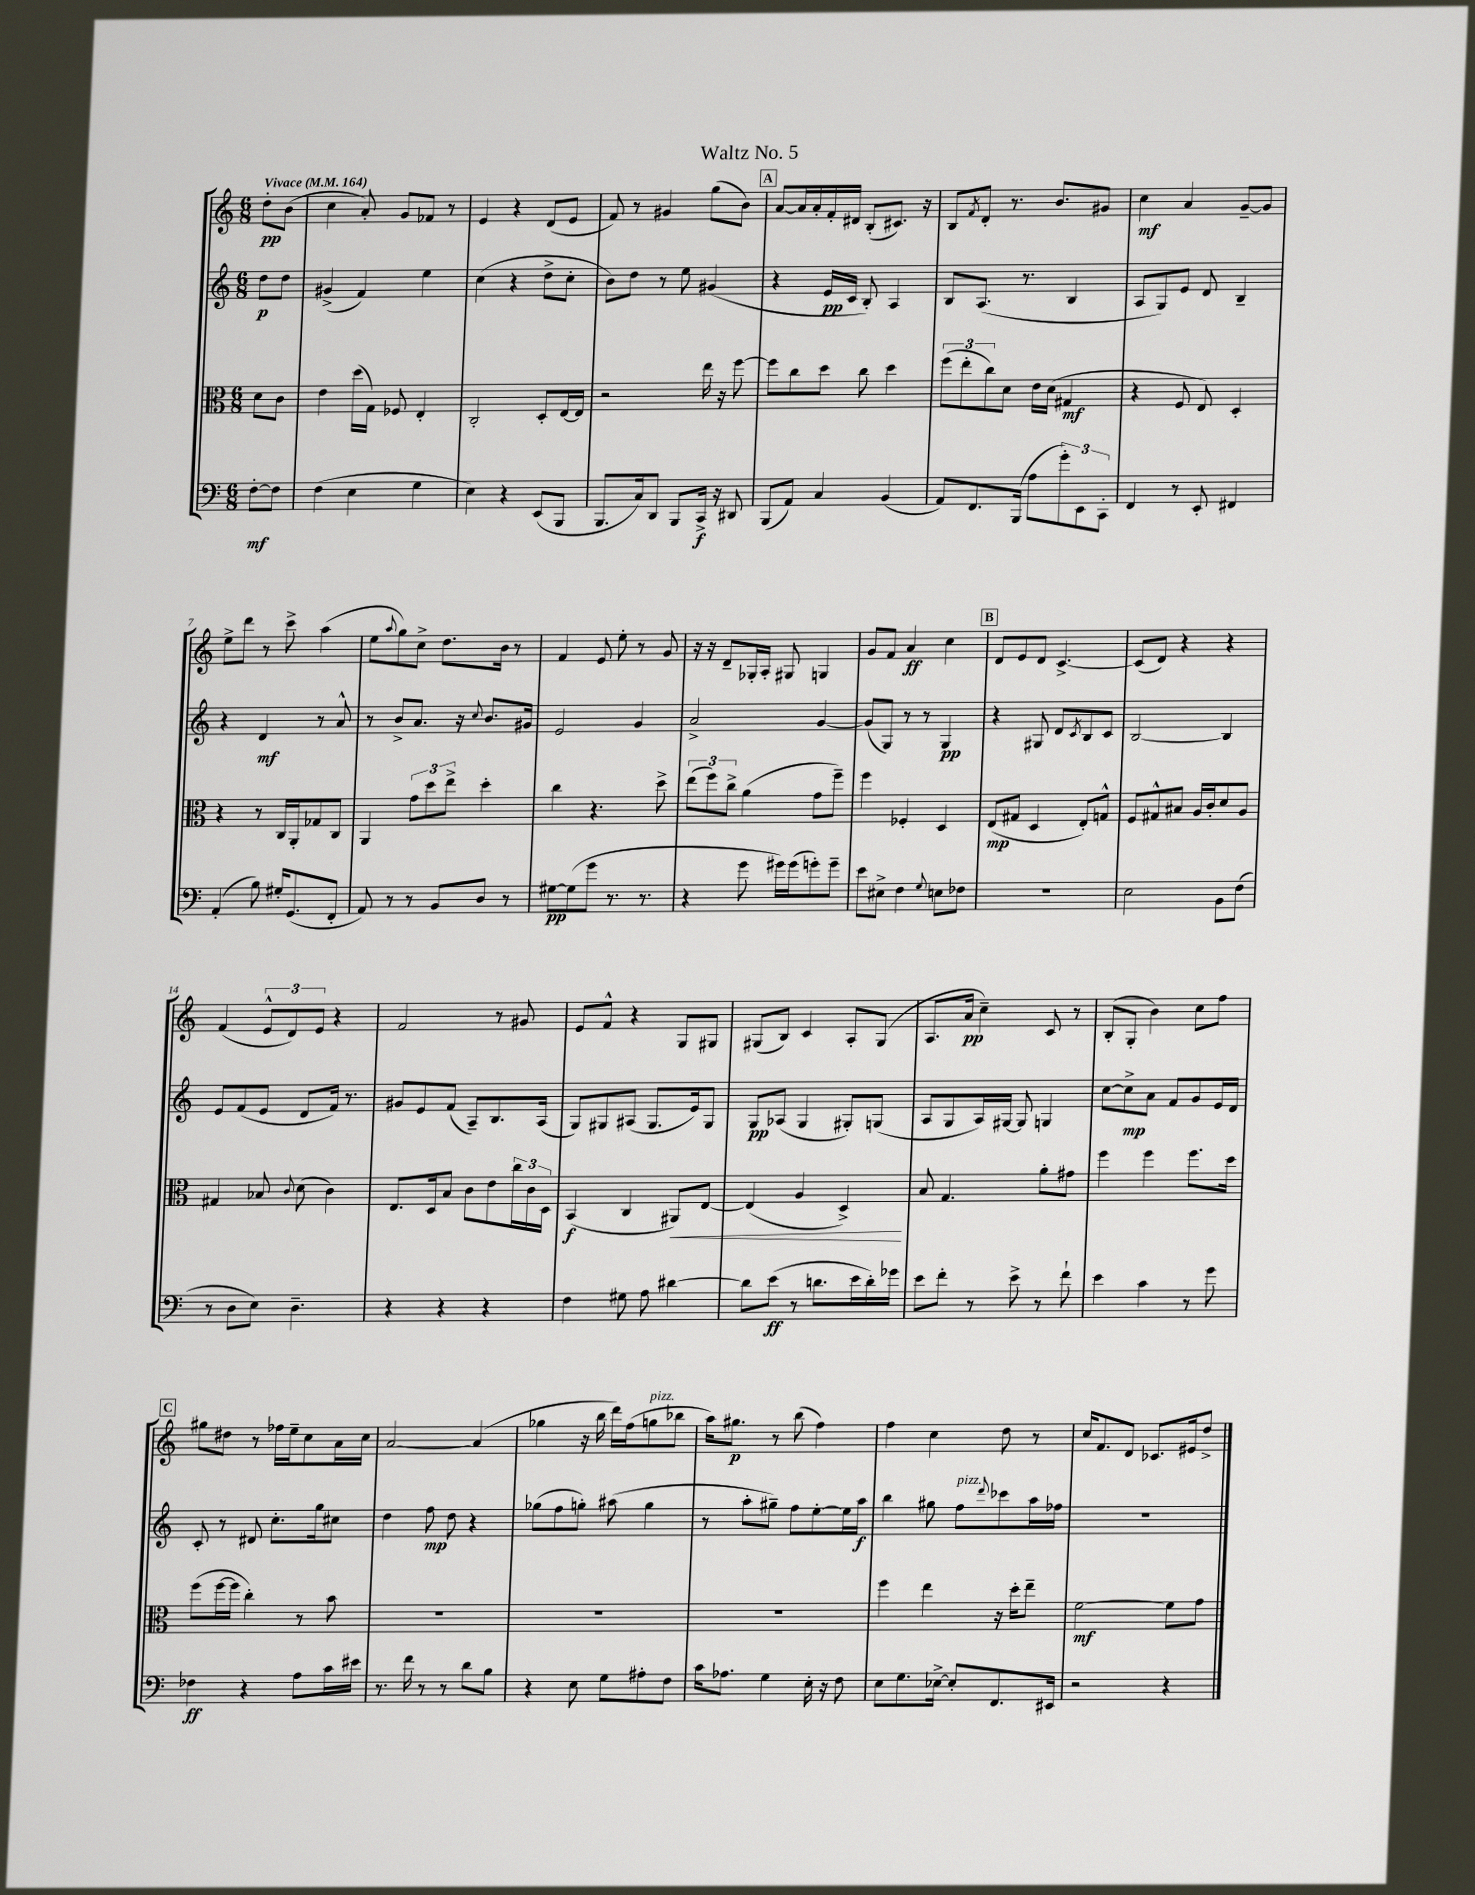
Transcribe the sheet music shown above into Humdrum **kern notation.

**kern	**dynam	**kern	**dynam	**kern	**dynam	**kern	**dynam
*part4	*part4	*part3	*part3	*part2	*part2	*part1	*part1
*staff4	*staff4	*staff3	*staff3	*staff2	*staff2	*staff1	*staff1
*clefF4	*	*clefC3	*	*clefG2	*	*clefG2	*
*k[]	*	*k[]	*	*k[]	*	*k[]	*
*M6/8	*	*M6/8	*	*M6/8	*	*M6/8	*
*MM164	*	*MM164	*	*MM164	*	*MM164	*
=	=	=	=	=	=	=	=
!	!	!	!	!	!	!LO:TX:a:B:t=Vivace	!
[8F'\L	mf	8d\L	.	8dd\L	p	8dd'\L	pp
8F\J]	.	8c\J	.	8dd\J	.	(8b\J	.
=1	=1	=1	=1	=1	=1	=1	=1
(4F\	.	4e\	.	(4g#X^/	.	4cc\	.
4E\	.	(16dd\LL	.	4f/)	.	8a'/)	.
.	.	16G\JJ)	.	.	.	.	.
.	.	8F-X/	.	.	.	8g/L	.
4G\	.	4E'/	.	4ee\	.	8f-X/J	.
.	.	.	.	.	.	8r	.
=2	=2	=2	=2	=2	=2	=2	=2
4E\)	.	2C'/	.	(4cc\	.	4e/	.
4r	.	.	.	4r	.	4r	.
(8EE/L	.	8D'/L	.	8dd^\L	.	(8d/L	.
8BBB/J	.	[16E/L	.	8cc'\J	.	8e/J	.
.	.	16E/JJ]	.	.	.	.	.
=3	=3	=3	=3	=3	=3	=3	=3
8.BBB/L	.	2r	.	8b\L)	.	8f/)	.
.	.	.	.	8dd\J	.	8r	.
16C/k)	.	.	.	.	.	.	.
8DD/J	.	.	.	8r	.	4g#X/	.
8BBB/L	.	.	.	8ee\	.	.	.
16CC^/Jk	f	16ee\	.	(4g#X/	.	(8gg\L	.
16r	.	16r	.	.	.	.	.
8DD#X/	.	[8ff\	.	.	.	8b\J)	.
!!LO:REH:place=s1:t=A
=4	=4	=4	=4	=4	=4	=4	=4
(8BBB/L	.	8ff\L]	.	4r	.	[8a/L	.
8AA/J)	.	8cc\	.	.	.	16a/L]	.
.	.	.	.	.	.	16a'/	.
4C/	.	8dd\J	.	16e/LL	pp	16f'/	.
.	.	.	.	16c/JJ	.	16d#X/JJ	.
.	.	8cc\	.	8B'/)	.	(8B'/L	.
(4BB/	.	4dd\	.	4A/	.	8.c#X/J)	.
.	.	.	.	.	.	16r	.
=5	=5	=5	=5	=5	=5	=5	=5
8AA/L)	.	(12ff\L	.	8B/L	.	8B/L	.
.	.	12ee'\	.	.	.	.	.
.	.	.	.	.	.	8qf/	.
8.FF/	.	.	.	(8.A/J	.	8d'/J	.
.	.	12cc\)	.	.	.	.	.
.	.	8d\J	.	.	.	8.r	.
(16BBB/Jk	.	.	.	8.r	.	.	.
8A\L	.	16e\LL	.	.	.	.	.
.	.	(16d\JJ	.	.	.	8.b/L	.
12g'\)	.	4G#X/	mf	4B/	.	.	.
12EE\	.	.	.	.	.	.	.
.	.	.	.	.	.	8g#X/J	.
12CC'\J	.	.	.	.	.	.	.
=6	=6	=6	=6	=6	=6	=6	=6
4FF/	.	4r	.	8A/L	.	4cc\	mf
.	.	.	.	8G/)	.	.	.
8r	.	8F/	.	8e/J	.	4a/	.
8EE'/	.	8E/)	.	8d/	.	.	.
4FF#X/	.	4D'/	.	4B~/	.	[8g~/L	.
.	.	.	.	.	.	8g/J]	.
!!LO:LB:g=z
=7	=7	=7	=7	=7	=7	=7	=7
(4AA'/	.	4r	.	4r	.	8ee^\L	.
.	.	.	.	.	.	8ddd\J	.
8B\)	.	8r	.	4d/	mf	8r	.
16G#X'/KL	.	16C/LL	.	.	.	8ccc^\	.
(8.GG/	.	16AA'/J	.	.	.	.	.
.	.	8G-X/	.	8r	.	(4aa\	.
8FF'/J	.	8C/J	.	8a^^/	.	.	.
=8	=8	=8	=8	=8	=8	=8	=8
8AA/)	.	4AA/	.	8r	.	8ee\L	.
.	.	.	.	.	.	8qqaa/	.
8r	.	.	.	8b^/L	.	8gg\)	.
8r	.	12g\L	.	8.a/J	.	8cc^\J	.
.	.	12dd\	.	.	.	.	.
8BB/L	.	.	.	.	.	8.dd\L	.
.	.	12ee^\J	.	.	.	.	.
.	.	.	.	16r	.	.	.
.	.	.	.	8qqcc/	.	.	.
8D/J	.	4dd'\	.	8.b/L	.	.	.
.	.	.	.	.	.	16b\Jk	.
8r	.	.	.	.	.	8r	.
.	.	.	.	16g#X/Jk	.	.	.
=9	=9	=9	=9	=9	=9	=9	=9
[8G#X\L	pp	4cc\	.	2e/	.	4f/	.
(8G#\]	.	.	.	.	.	.	.
8g\J	.	4.r	.	.	.	8e/	.
8.r	.	.	.	.	.	8ee'\	.
.	.	.	.	4g/	.	8r	.
8.r	.	.	.	.	.	.	.
.	.	8dd^\	.	.	.	8g/	.
=10	=10	=10	=10	=10	=10	=10	=10
4r	.	(12ee\L	.	2a^/	.	16r	.
.	.	.	.	.	.	16r	.
.	.	12ff\)	.	.	.	.	.
.	.	.	.	.	.	8d~/L	.
.	.	12cc^\J	.	.	.	.	.
8g\	.	(4a\	.	.	.	16G-X'/L	.
.	.	.	.	.	.	16A'/JJ	.
16g#X\LL)	.	.	.	.	.	8G#X/	.
(16g#\J	.	.	.	.	.	.	.
8gn'\)	.	8g\L	.	[4g/	.	4Gn/	.
8g~\J	.	8ff~\J)	.	.	.	.	.
=11	=11	=11	=11	=11	=11	=11	=11
8e\L	.	4ff\	.	(8g/L]	.	8g/L	.
8E#X^\J	.	.	.	8G/J)	.	8f/J	.
4F\	.	4F-X'/	.	8r	.	4a/	ff
.	.	.	.	8r	.	.	.
8qqG/	.	.	.	.	.	.	.
8En\L	.	4D/	.	4G/	pp	4cc\	.
8F-X\J	.	.	.	.	.	.	.
!!LO:REH:place=s1:t=B
=12	=12	=12	=12	=12	=12	=12	=12
2.r	.	(8E/L	mp	4r	.	8d/L	.
.	.	8G#X/J	.	.	.	8e/	.
.	.	4D/	.	8G#X/	.	8d/J	.
.	.	.	.	8d/L	.	[4.c^/	.
.	.	.	.	8qc/	.	.	.
.	.	8E'/L)	.	8B/	.	.	.
.	.	8Gn^^/J	.	8c/J	.	.	.
=13	=13	=13	=13	=13	=13	=13	=13
2E\	.	8F/L	.	[2B/	.	(8c/L]	.
.	.	8G#X^^/	.	.	.	8d/J)	.
.	.	8B#X/J	.	.	.	4r	.
.	.	16A/LL	.	.	.	.	.
.	.	16c'/J	.	.	.	.	.
8BB\L	.	8d/	.	4B/]	.	4r	.
(8F\J	.	8A/J	.	.	.	.	.
!!LO:LB:g=z
=14	=14	=14	=14	=14	=14	=14	=14
8r	.	4G#X/	.	8e/L	.	(4f/	.
8D\L	.	.	.	(8f/	.	.	.
8E\J)	.	8B-X/	.	8e/J	.	12e^^/L	.
.	.	.	.	.	.	12d/)	.
.	.	8qqc/	.	.	.	.	.
4.D~\	.	(8d\	.	8d/L	.	.	.
.	.	.	.	.	.	12e/J	.
.	.	4c\)	.	16f/Jk)	.	4r	.
.	.	.	.	8.r	.	.	.
=15	=15	=15	=15	=15	=15	=15	=15
4r	.	8.E/L	.	8g#X/L	.	2f/	.
.	.	.	.	8e/	.	.	.
.	.	16D/k	.	.	.	.	.
4r	.	8B/J	.	(8f/J	.	.	.
.	.	8c\L	.	8A~/L)	.	.	.
4r	.	8e\	.	8.B/	.	8r	.
.	.	24cc\L	.	.	.	8g#X/	.
.	.	24c\	.	.	.	.	.
.	.	.	.	(16A/Jk	.	.	.
.	.	24D\JJ	.	.	.	.	.
=16	=16	=16	=16	=16	=16	=16	=16
4F\	.	(4BB/	f	8G/L)	.	8e/L	.
.	.	.	.	8G#X/	.	8f^^/J	.
8G#X\	.	4C/	.	(8A#X/J	.	4r	.
8A\	.	.	.	8.G#/L	.	.	.
!	!	!	!LO:HP:b	!	!	!	!
[4d#X\	.	8AA#X/L)	<	.	.	8G/L	.
.	.	.	.	16e/k)	.	.	.
.	.	[8E/J	.	8G#/J	.	8G#X/J	.
=17	=17	=17	=17	=17	=17	=17	=17
8d#\L]	.	(4E/]	.	8G/L	pp	(8G#X/L	.
(8e\J	ff	.	.	(8A-X/J	.	8B/J)	.
8r	.	4A/	.	4G/	.	4c/	.
8.dn\L	.	.	.	.	.	.	.
.	.	4D^/)	.	8G#X'/L)	.	8A'/L	.
16e\L	.	.	.	.	.	.	.
16d'\)	.	.	.	(8Gn/J	.	(8G#/J	.
16g-X\JJ	.	.	.	.	.	.	.
.	.	.	[	.	.	.	.
=18	=18	=18	=18	=18	=18	=18	=18
8e\L	.	8B/	.	8A/L	.	8.A/L	.
8f'\J	.	4.G/	.	8G/	.	.	.
.	.	.	.	.	.	16a/Jk	pp
8r	.	.	.	16A/L)	.	4cc~\)	.
.	.	.	.	[16G#X/JJ	.	.	.
8e^\	.	.	.	8G#/]	.	.	.
8r	.	8a'\L	.	4Gn/	.	8c/	.
8f`\	.	8g#X\J	.	.	.	8r	.
=19	=19	=19	=19	=19	=19	=19	=19
4e\	.	4ff\	.	[8cc\L	.	(8B'/L	.
.	.	.	.	8cc^\]	mp	8G'/J	.
4c\	.	4ff\	.	8a\J	.	4b\)	.
.	.	.	.	8f/L	.	.	.
8r	.	8.ff\L	.	8g/	.	8cc\L	.
8g\	.	.	.	16e/L	.	8ff\J	.
.	.	16dd\Jk	.	16d/JJ	.	.	.
!!LO:LB:g=z
!!LO:REH:place=s1:t=C
=20	=20	=20	=20	=20	=20	=20	=20
4F-X\	ff	(8ff\L	.	8c'/	.	8gg#X\L	.
.	.	[16ff\L	.	8r	.	8dd#X\J	.
.	.	16ff\JJ]	.	.	.	.	.
4r	.	4cc'\)	.	8d#X/	.	8r	.
.	.	.	.	8.cc'\L	.	16ff-X\LL	.
.	.	.	.	.	.	16ee~\J	.
8A\L	.	8r	.	.	.	8cc\	.
.	.	.	.	16gg\k	.	.	.
16c\L	.	8b\	.	8cc#X\J	.	16a\L	.
16e#X\JJ	.	.	.	.	.	16cc\JJ	.
=21	=21	=21	=21	=21	=21	=21	=21
8.r	.	2.r	.	4dd\	.	[2a/	.
16f\	.	.	.	.	.	.	.
8r	.	.	.	8ff\	mp	.	.
8r	.	.	.	8dd\	.	.	.
8d\L	.	.	.	4r	.	(4a/]	.
8B\J	.	.	.	.	.	.	.
=22	=22	=22	=22	=22	=22	=22	=22
4r	.	2.r	.	(8gg-X\L	.	4gg-X\	.
.	.	.	.	8ff\	.	.	.
8E\	.	.	.	8ggn'\J)	.	16r	.
.	.	.	.	.	.	16bb\	.
8G\L	.	.	.	(8aa#X\	.	16ddd\LL)	.
.	.	.	.	.	.	(16ff\J	.
!	!	!	!	!	!	!LO:TX:a:i:t=pizz.	!
8A#X'\	.	.	.	4gg\	.	8ggn\	.
8F\J	.	.	.	.	.	8bb-X\J	.
=23	=23	=23	=23	=23	=23	=23	=23
16c\KL	.	2.r	.	8r	.	16aa\KL)	.
8.A-X\J	.	.	.	.	.	8.gg#X\J	p
.	.	.	.	8aa'\L	.	.	.
4G\	.	.	.	8gg#X~\J)	.	8r	.
.	.	.	.	8ff\L	.	(8bb\	.
16E'\	.	.	.	[8ee'\	.	4ff\)	.
16r	.	.	.	.	.	.	.
8F\	.	.	.	16ee\L]	.	.	.
.	.	.	.	16aa\JJ	f	.	.
=24	=24	=24	=24	=24	=24	=24	=24
8E\L	.	4ff\	.	4bb\	.	4ff\	.
8.G\	.	.	.	.	.	.	.
.	.	4ee\	.	8gg#X\	.	4cc\	.
[16E-X^\Jk	.	.	.	.	.	.	.
!	!	!	!	!LO:TX:a:i:t=pizz.	!	!	!
8E-'/L]	.	.	.	8ff\L	.	.	.
.	.	.	.	8qqddd/	.	.	.
8.FF/	.	16r	.	8ccc-X\	.	8dd\	.
.	.	16dd'\KL	.	.	.	.	.
.	.	8ee~\J	.	16aa\L	.	8r	.
16EE#X/Jk	.	.	.	16ff-X\JJ	.	.	.
=25	=25	=25	=25	=25	=25	=25	=25
2r	.	[2f\	mf	2.r	.	16cc/KL	.
.	.	.	.	.	.	8.f/	.
.	.	.	.	.	.	8d/J	.
.	.	.	.	.	.	8.c-X/L	.
4r	.	8f\L]	.	.	.	.	.
.	.	.	.	.	.	16e#X/k	.
.	.	8g\J	.	.	.	8dd^/J	.
==	==	==	==	==	==	==	==
*-	*-	*-	*-	*-	*-	*-	*-
